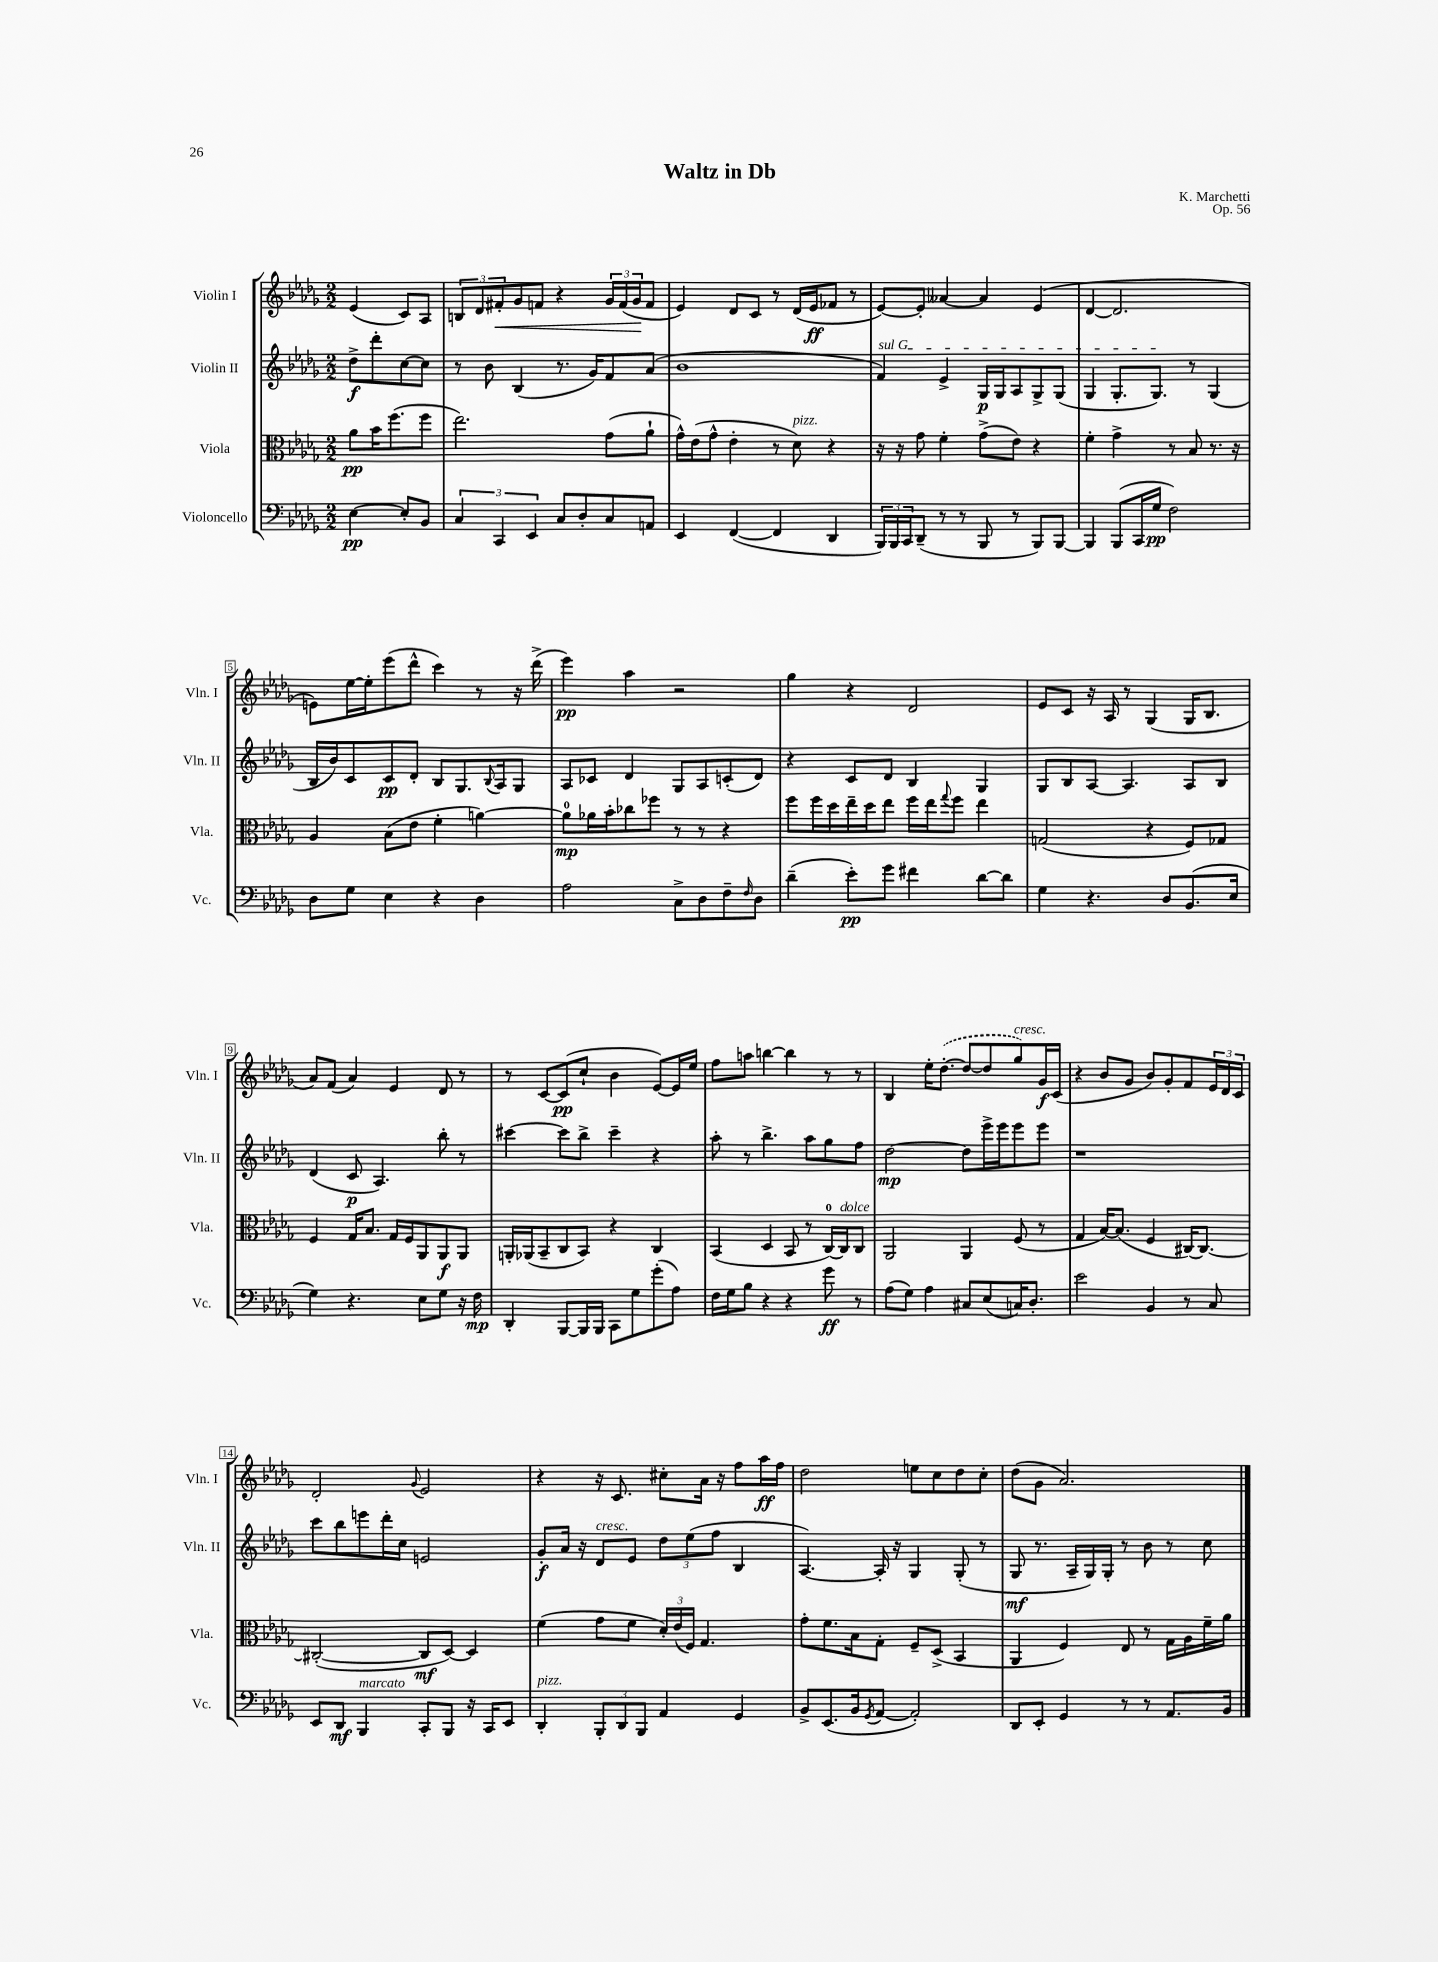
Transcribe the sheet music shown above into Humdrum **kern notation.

**kern	**dynam	**kern	**dynam	**kern	**dynam	**kern	**dynam
*part4	*part4	*part3	*part3	*part2	*part2	*part1	*part1
*staff4	*staff4	*staff3	*staff3	*staff2	*staff2	*staff1	*staff1
*I"Violoncello	*	*I"Viola	*	*I"Violin II	*	*I"Violin I	*
*I'Vc.	*	*I'Vla.	*	*I'Vln. II	*	*I'Vln. I	*
*clefF4	*	*clefC3	*	*clefG2	*	*clefG2	*
*k[b-e-a-d-g-]	*	*k[b-e-a-d-g-]	*	*k[b-e-a-d-g-]	*	*k[b-e-a-d-g-]	*
*M2/2	*	*M2/2	*	*M2/2	*	*M2/2	*
=	=	=	=	=	=	=	=
[4E-\	pp	8a-\L	pp	8dd-^\L	f	(4e-/	.
.	.	16b-\K	.	8ddd-'\	.	.	.
.	.	(8.ff\	.	.	.	.	.
8E-'/L]	.	.	.	[8cc\	.	8c/L)	.
8BB-/J	.	8ff\J	.	8cc\J]	.	8A-/J	.
=1	=1	=1	=1	=1	=1	=1	=1
6C/	.	2.ee-\)	.	8r	.	12Bn/L	.
.	.	.	.	.	.	12d-/	.
.	.	.	.	8b-\	.	.	.
!	!	!	!	!	!	!	!LO:HP:b
6CC/	.	.	.	.	.	12f#X'/	<
.	.	.	.	(4B-/	.	8g-/	.
6EE-/	.	.	.	.	.	.	.
.	.	.	.	.	.	8fn/J	.
8C/L	.	.	.	8.r	.	4r	.
8D-'/	.	.	.	.	.	.	.
.	.	.	.	16g-/KL)	.	.	.
8C/	.	(8g-\L	.	8f/	.	24g-/LL	.
.	.	.	.	.	.	(24f/	.
.	.	.	.	.	.	24g-/J	.
8AAn/J	.	8a-`\J	.	(8a-/J	.	8f/J	[
=2	=2	=2	=2	=2	=2	=2	=2
4EE-/	.	16g-^^\LL)	.	1b-	.	4e-/)	.
.	.	(16e-\J	.	.	.	.	.
.	.	8g-^^\J	.	.	.	.	.
([4FF/	.	4e-'\	.	.	.	8d-/L	.
.	.	.	.	.	.	8c/J	.
4FF/]	.	8r	.	.	.	8r	.
!	!	!LO:TX:a:i:t=pizz.	!	!	!	!	!
.	.	8d-\)	.	.	.	(16d-/LL	.
.	.	.	.	.	.	16e-/J	ff
4DD-/	.	4r	.	.	.	8f-X/J	.
.	.	.	.	.	.	8r	.
=3	=3	=3	=3	=3	=3	=3	=3
!	!	!	!	!LO:TX:a:i:t=sul G	!	!	!
24BBB-/LL)	.	16r	.	4f/)	.	[8e-/L)	.
24BBB-/	.	.	.	.	.	.	.
.	.	16r	.	.	.	.	.
24CC/J	.	.	.	.	.	.	.
(8DD-~/J	.	8g-\	.	.	.	8e-'/J]	.
8r	.	4f'\	.	4e-^/	.	[4a--X/	.
8r	.	.	.	.	.	.	.
8BBB-/	.	(8g-^\L	.	16G-/LL	p	4a--/]	.
.	.	.	.	16G-/J	.	.	.
8r	.	8e-\J)	.	8A-/	.	.	.
8BBB-/L)	.	4r	.	8G-^/	.	(4e-/	.
[8BBB-/J	.	.	.	(8G-/J	.	.	.
=4	=4	=4	=4	=4	=4	=4	=4
4BBB-/]	.	4f'\	.	4G-/	.	[4d-/	.
(8BBB-/L	.	4g-^\	.	8.G-'/L	.	2.d-/]	.
16CC/L	.	.	.	.	.	.	.
16G-/JJ	pp	.	.	8.G-/J)	.	.	.
2F\)	.	8r	.	.	.	.	.
.	.	8B-/	.	8r	.	.	.
.	.	8.r	.	(4G-/	.	.	.
.	.	16r	.	.	.	.	.
!!LO:LB:g=z
=5	=5	=5	=5	=5	=5	=5	=5
8D-\L	.	4A-/	.	16B-/LL	.	8en\L)	.
.	.	.	.	16b-/J)	.	.	.
8G-\J	.	.	.	8c/	.	[16ee-\L	.
.	.	.	.	.	.	16ee-'\J]	.
4E-\	.	(8B-\L	.	8c/	pp	(8eee-\	.
.	.	8e-\J	.	8d-'/J	.	8ddd-^^\J	.
4r	.	4f'\	.	8B-/L	.	4ccc\)	.
.	.	.	.	8.G-/	.	.	.
4D-\	.	[4an\)	.	.	.	8r	.
.	.	.	.	8qqB-/	.	.	.
.	.	.	.	16A-/k	.	.	.
.	.	.	.	8G-/J	.	16r	.
.	.	.	.	.	.	(16ddd-^\	.
=6	=6	=6	=6	=6	=6	=6	=6
2A-\	.	8a\L]	mp	8A-/L	.	4eee-\)	pp
.	.	16a-X\L	.	8c-X/J	.	.	.
.	.	16b-'\J	.	.	.	.	.
.	.	8cc-X\	.	4d-/	.	4aa-\	.
.	.	8ff-X\J	.	.	.	.	.
8C^\L	.	8r	.	8G-/L	.	2r	.
8D-\	.	8r	.	8A-/	.	.	.
8F~\	.	4r	.	(8cn'/	.	.	.
16qqF/	.	.	.	.	.	.	.
8D-\J	.	.	.	8d-/J)	.	.	.
=7	=7	=7	=7	=7	=7	=7	=7
(4d-~\	.	8ff\L	.	4r	.	4gg-\	.
.	.	16ff\L	.	.	.	.	.
.	.	16dd-\	.	.	.	.	.
8e-'\L)	pp	16ee-~\	.	8c/L	.	4r	.
.	.	16dd-\J	.	.	.	.	.
8g-\J	.	8ee-\J	.	8d-/J	.	.	.
4f#X\	.	16ff\LL	.	4B-/	.	2d-/	.
.	.	16ee-\J	.	.	.	.	.
.	.	8qqgg-/	.	.	.	.	.
.	.	8ff\J	.	.	.	.	.
[8d-\L	.	4ee-\	.	4G-/	.	.	.
8d-\J]	.	.	.	.	.	.	.
=8	=8	=8	=8	=8	=8	=8	=8
4G-\	.	(2Gn/	.	8G-/L	.	8e-/L	.
.	.	.	.	8B-/	.	8c/J	.
4.r	.	.	.	[8A-/J	.	16r	.
.	.	.	.	.	.	16A-/	.
.	.	.	.	4.A-/]	.	8r	.
.	.	4r	.	.	.	(4G-/	.
8D-/L	.	.	.	.	.	.	.
(8.BB-/	.	8F/L)	.	8A-/L	.	16G-/KL	.
.	.	.	.	.	.	8.B-/J	.
.	.	8G-X/J	.	8B-/J	.	.	.
16E-/Jk	.	.	.	.	.	.	.
!!LO:LB:g=z
=9	=9	=9	=9	=9	=9	=9	=9
4G-\)	.	4F/	.	(4d-/	.	8a-/L)	.
.	.	.	.	.	.	(8f/J	.
4.r	.	16G-/KL	.	8c/	p	4a-/)	.
.	.	8.B-/J	.	.	.	.	.
.	.	.	.	4.A-/)	.	.	.
.	.	16G-/LL	.	.	.	4e-/	.
.	.	16F/J	.	.	.	.	.
8E-\L	.	8AA-/	.	.	.	.	.
8G-\J	.	8AA-/	f	8bb-'\	.	8d-/	.
16r	.	8AA-/J	.	8r	.	8r	.
16F\	mp	.	.	.	.	.	.
=10	=10	=10	=10	=10	=10	=10	=10
4DD-'/	.	16AAn'/LL	.	[4ccc#X\	.	8r	.
.	.	(16AA-X/J	.	.	.	.	.
.	.	8BB-~/	.	.	.	[8c/L	.
[8BBB-/L	.	8C/	.	8ccc#\L]	.	(8c/]	pp
16BBB-/L]	.	8BB-/J)	.	8bb-^\J	.	8cc`/J	.
16BBB-/JJ	.	.	.	.	.	.	.
8CC\L	.	4r	.	4ccc#~\	.	4b-\	.
8G-\	.	.	.	.	.	.	.
(8g-'\	.	4C/	.	4r	.	[8e-/L)	.
8A-\J)	.	.	.	.	.	16e-/L]	.
.	.	.	.	.	.	16ee-/JJ	.
=11	=11	=11	=11	=11	=11	=11	=11
16F\LL	.	(4BB-/	.	8aa-'\	.	8ff\L	.
16G-\J	.	.	.	.	.	.	.
8B-\J	.	.	.	8r	.	8aan\J	.
4r	.	4D-/	.	4.bb-^\	.	[4bbn\	.
4r	.	8BB-/	.	.	.	4bb\]	.
.	.	8r	.	8aa-\L	.	.	.
8g-\	ff	[16C/LL)	.	8gg-\	.	8r	.
!	!	!LO:TX:a:i:t=dolce	!	!	!	!	!
.	.	16C/J]	.	.	.	.	.
8r	.	8C/J	.	8ff\J	.	8r	.
=12	=12	=12	=12	=12	=12	=12	=12
(8A-\L	.	2AA-/	.	[2dd-\	mp	4B-/	.
8G-\J)	.	.	.	.	.	.	.
4A-\	.	.	.	.	.	16ee-'\KL	.
.	.	.	.	.	.	([8.dd-'\J	.
8C#X/L	.	4AA-/	.	8dd-\L]	.	8dd-/L_	.
(8E-/	.	.	.	16eee-^\L	.	8dd-/]	.
.	.	.	.	16eee-\J	.	.	.
!	!	!	!	!	!	!LO:TX:a:i:t=cresc.	!
16Cn/K)	.	(8F/	.	8eee-\	.	8gg-/)	.
8.D-'/J	.	.	.	.	.	.	.
.	.	8r	.	8eee-\J	.	16g-/L	f
.	.	.	.	.	.	(16c/JJ	.
=13	=13	=13	=13	=13	=13	=13	=13
2e-\	.	4G-/	.	1r	.	4r	.
.	.	[16B-/KL)	.	.	.	8b-/L	.
.	.	(8.B-/J]	.	.	.	.	.
.	.	.	.	.	.	8g-/J	.
4BB-/	.	4F/	.	.	.	8b-/L)	.
.	.	.	.	.	.	8g-'/	.
8r	.	[16C#X/KL)	.	.	.	8f/	.
.	.	8.C#/J_	.	.	.	.	.
8C/	.	.	.	.	.	24e-/L	.
.	.	.	.	.	.	24d-/	.
.	.	.	.	.	.	24c/JJ	.
!!LO:LB:g=z
=14	=14	=14	=14	=14	=14	=14	=14
8EE-/L	.	(2C#X'/_	.	8ccc\L	.	2d-'/	.
8DD-/J	mf	.	.	8bb-\	.	.	.
!LO:TX:a:i:t=marcato	!	!	!	!	!	!	!
4BBB-/	.	.	.	8eeen\	.	.	.
.	.	.	.	16ddd-'\L	.	.	.
.	.	.	.	16cc\JJ	.	.	.
.	.	.	.	.	.	8qqg-/	.
8CC'/L	.	8C#/L]	mf	2en/	.	2e-/	.
8BBB-/J	.	[8D-/J)	.	.	.	.	.
16r	.	4D-/]	.	.	.	.	.
16CC/KL	.	.	.	.	.	.	.
8EE-/J	.	.	.	.	.	.	.
=15	=15	=15	=15	=15	=15	=15	=15
!LO:TX:a:i:t=pizz.	!	!	!	!	!	!	!
4DD-'/	.	(4f\	.	8g-'/L	f	4r	.
.	.	.	.	16a-/Jk	.	.	.
.	.	.	.	16r	.	.	.
!	!	!	!	!LO:TX:a:i:t=cresc.	!	!	!
12BBB-'/L	.	8g-\L	.	8d-/L	.	16r	.
.	.	.	.	.	.	8.c/	.
12DD-/	.	.	.	.	.	.	.
.	.	8f\J	.	8e-/J	.	.	.
12BBB-/J	.	.	.	.	.	.	.
4AA-/	.	24d-'/LL)	.	12dd-\L	.	8cc#X'\L	.
.	.	(24e-/	.	.	.	.	.
.	.	24F/JJ)	.	(12ee-\	.	.	.
.	.	4.G-/	.	.	.	16a-\Jk	.
.	.	.	.	12ff\J	.	.	.
.	.	.	.	.	.	16r	.
4GG-/	.	.	.	4B-/	.	8ff\L	.
.	.	.	.	.	.	16aa-\L	ff
.	.	.	.	.	.	16ff\JJ	.
=16	=16	=16	=16	=16	=16	=16	=16
8BB-^/L	.	8g-'\L	.	[4.A-/)	.	2dd-\	.
(8.EE-/	.	8.f\	.	.	.	.	.
16BB-/k	.	16B-\k	.	.	.	.	.
8qGG-/	.	.	.	.	.	.	.
[8AA-/J	.	8G-'\J	.	16A-'/]	.	.	.
.	.	.	.	16r	.	.	.
2AA-'/])	.	8F~/L	.	4G-/	.	8een\L	.
.	.	(8D-^/J	.	.	.	8cc\	.
.	.	4BB-/	.	(8G-'/	.	8dd-\	.
.	.	.	.	8r	.	8cc'\J	.
=17	=17	=17	=17	=17	=17	=17	=17
8DD-/L	.	4AA-/	.	8G-/	mf	(8dd-\L	.
8EE-'/J	.	.	.	8.r	.	8g-\J	.
4GG-/	.	4F/)	.	.	.	2.a-/)	.
.	.	.	.	16A-~/LL	.	.	.
.	.	.	.	16G-/)	.	.	.
.	.	.	.	16G-'/JJ	.	.	.
8r	.	8E-/	.	8r	.	.	.
8r	.	8r	.	8b-\	.	.	.
8.AA-/L	.	16G-\LL	.	8r	.	.	.
.	.	16A-\	.	.	.	.	.
.	.	16f~\	.	8cc\	.	.	.
16BB-/Jk	.	16a-\JJ	.	.	.	.	.
==	==	==	==	==	==	==	==
*-	*-	*-	*-	*-	*-	*-	*-
